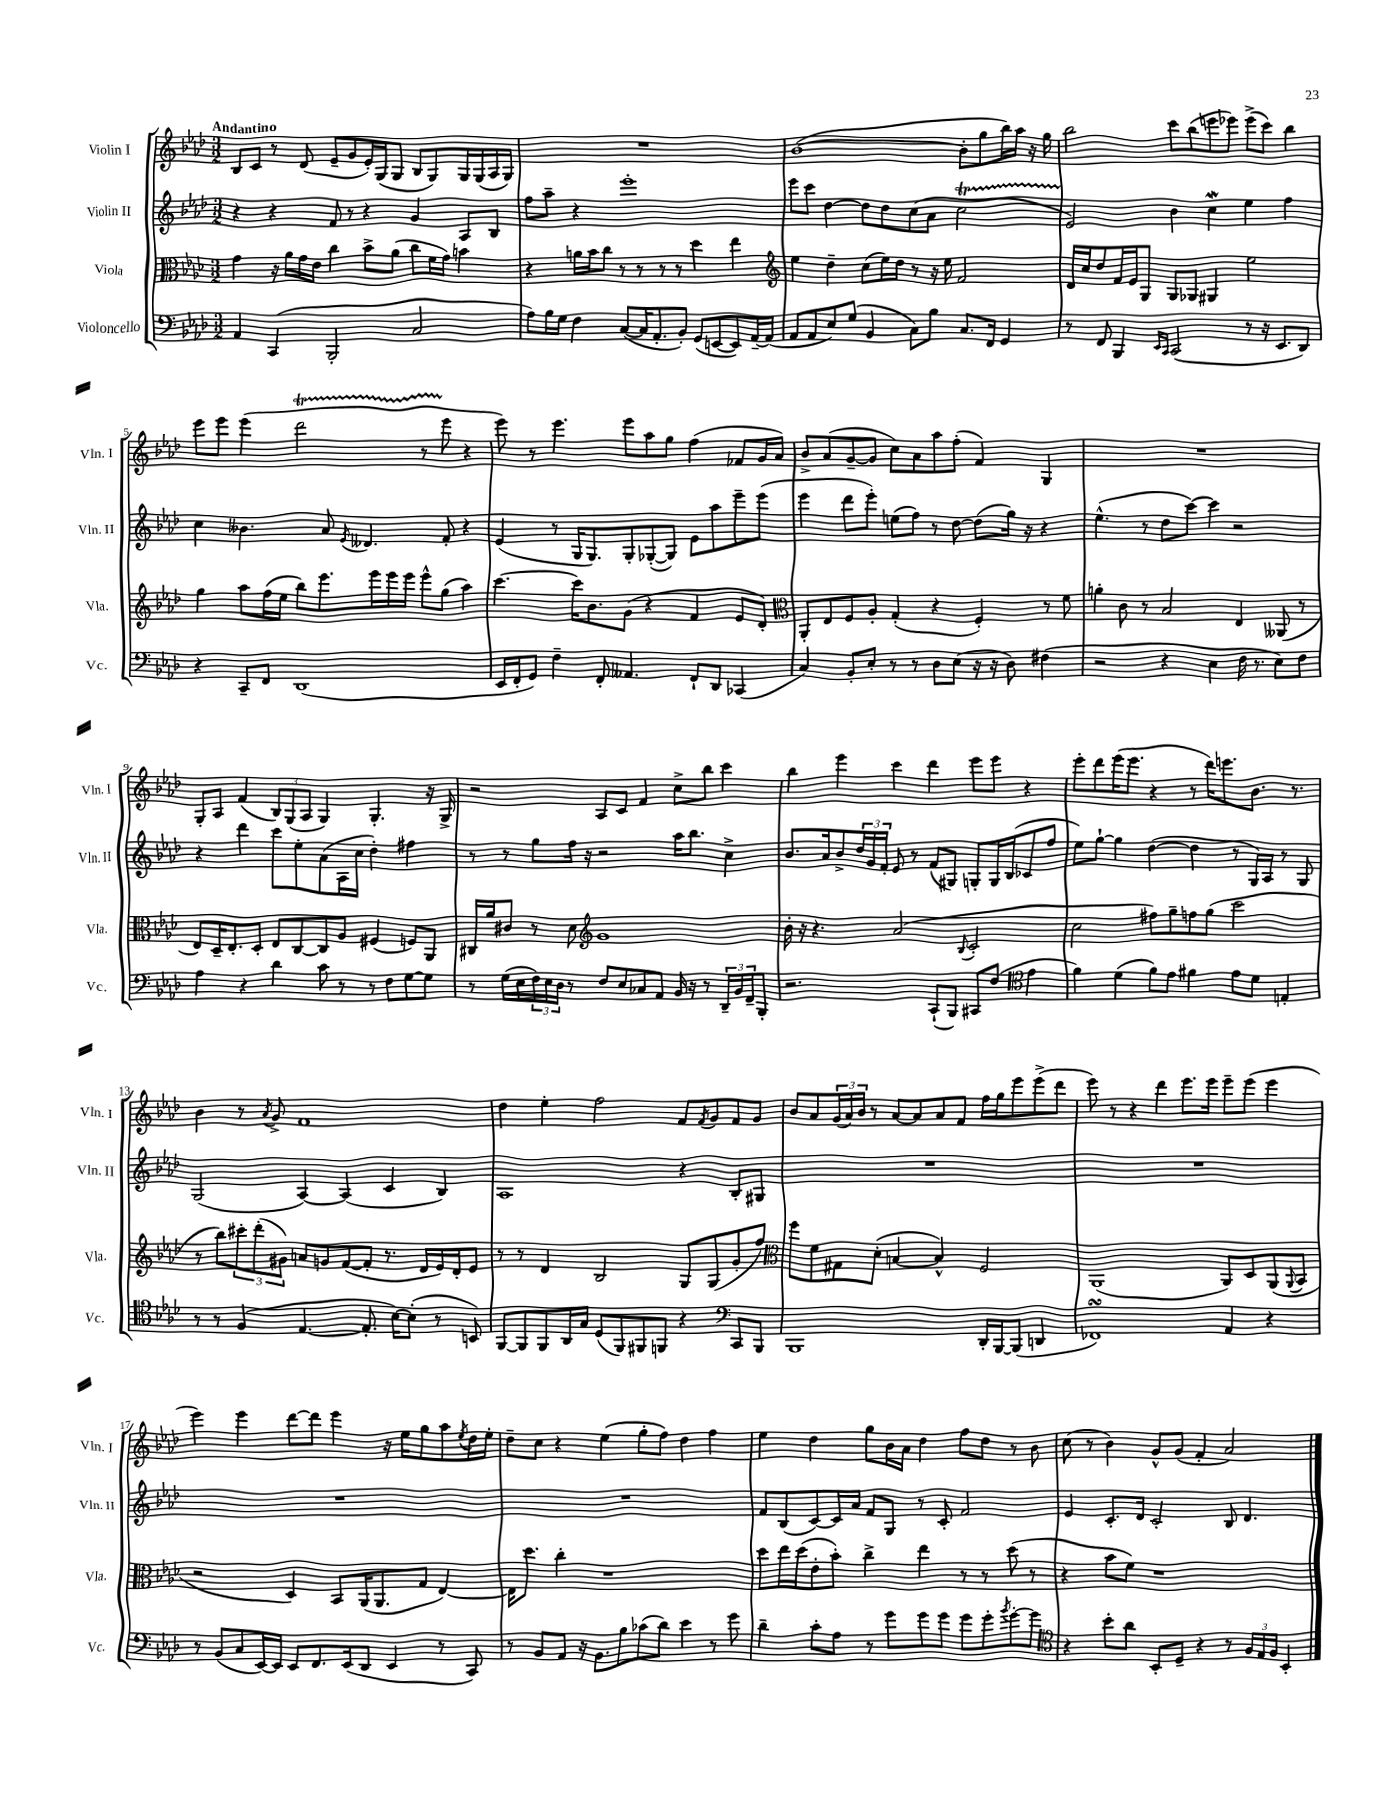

**kern	**kern	**kern	**kern
*staff4	*staff3	*staff2	*staff1
*clefF4	*clefC3	*clefG2	*clefG2
*k[b-e-a-d-]	*k[b-e-a-d-]	*k[b-e-a-d-]	*k[b-e-a-d-]
*M3/2	*M3/2	*M3/2	*M3/2
4AA-	4g	4r	8B-
.	.	.	8c
(4CC	16r	4r	8r
.	16a-	.	.
.	16g	.	(8d-
.	16e-	.	.
2BBB-'	4cc	8f	8e-~
.	.	8r	8g
.	8b-^	4r	16e-')
.	.	.	(16G
.	(8a-	.	8G
2C	8cc	4g	8B-
.	16f	.	8G)
.	16g)	.	.
.	4b	8A-	16G
.	.	.	(16G
.	.	8B-	16A-
.	.	.	16G)
=	=	=	=
8A-)	4r	8ff	1.r
16B-	.	8aa-~	.
16G	.	.	.
4F	16a	4r	.
.	16b-	.	.
.	8cc	.	.
([8C	8r	1eee-'	.
16C]	8r	.	.
8.AA-'	.	.	.
.	8r	.	.
8BB-')	8r	.	.
(8GG	4dd-	.	.
[8EE	.	.	.
8EE])	4ee-	.	.
[16AA-~	.	.	.
(16AA-]	.	.	.
=	=	=	=
*	*clefG2	*	*
8AA-	4ee-	8eee-	([1b-
8AA-	.	8ccc	.
8E-)	4dd-~	[4dd-	.
(8G	.	.	.
4BB-	(8cc	8dd-]	.
.	16ee-)	8dd-	.
.	16dd-	.	.
8C)	8r	(8cc	.
8B-	16r	8a-	.
.	16ee-	.	.
8.C	2f	2cc	8b-']
.	.	.	8gg
16FF	.	.	.
4GG	.	.	16bb-)
.	.	.	16aa-
.	.	.	16r
.	.	.	16gg
=	=	=	=
8r	16d-	2e-)	2bb-
.	16cc	.	.
8FF	8dd-	.	.
4BBB-	16f	.	.
.	16e-	.	.
.	8G	.	.
16qqEE-	.	.	.
16qqCC	.	.	.
(2CC	8G	4b-	8ccc
.	8G-	.	(8bb-
.	4G#	4cc	8eee
.	.	.	8eee-)
8r	2ee-	4ee-	(8eee-^
16r	.	.	8ccc)
8.EE-	.	.	.
.	.	4ff	4bb-
8DD-)	.	.	.
=	=	=	=
4r	4gg	4cc	8eee-
.	.	.	8eee-
8CC~	8aa-	4.b--	(4eee-
8FF	(16ff	.	.
.	16ee-	.	.
(1DD-	8bb-)	.	2ddd-
.	8.eee-	8a-	.
.	.	8qe-	.
.	.	4.d--	.
.	16eee-	.	.
.	16eee-	.	.
.	16eee-	.	.
.	8eee-^^	.	8r
.	(8gg	8f'	8eee-
.	4aa-)	4r	4r
=	=	=	=
16EE-	[4.ccc	(4e-	8eee-)
16FF'	.	.	.
8GG)	.	.	8r
4F~	.	8r	4.eee-
.	16ccc]	16G	.
.	8.b-	8.G)	.
8FF'	.	.	.
4.AA--	(8g	8G'	8eee-
.	4r	([8G-'	8aa-
.	.	8G-])	8gg
8FF`	4f	8e-	(4ff
8DD-	.	8aa-	.
(4CC-	8e-	8eee-~	8f-
.	8d-')	(8eee-	16g
.	.	.	16a-)
=	=	=	=
*	*clefC3	*	*
4C)	8AA-'	4eee-	8b-^
.	8E-	.	(8a-
8BB-'	8F	8ddd-	[8g~
8E-'	8A-'	8eee-')	8g]
8r	(4G'	(8ee	8cc)
8r	.	8ff)	8a-
8D-	4r	8r	8aa-
(8E-	.	[8dd-	(8ff'
16r	4F')	(8dd-]	4f)
16r	.	.	.
8D-)	.	16gg)	.
.	.	16r	.
(4F#	8r	4r	4G
.	8f	.	.
=	=	=	=
2r	4a'	(4.ee-^^	1.r
.	8c	.	.
.	8r	8r	.
4r	2B-	8dd-	.
.	.	[8ccc)	.
4E-	.	4ccc]	.
16F	4E-	2r	.
8.r	.	.	.
8E-)	(8AA--	.	.
8F	8r	.	.
=	=	=	=
4A-	8E-)	4r	8G'
.	16D-~	.	8A-
.	8.E-'	.	.
4r	.	4ddd-	(4f
.	8D-'	.	.
4d-	8E-	8ccc	12B-)
.	.	.	(12G
.	[8C	8ee-'	.
.	.	.	12A-
8c	8C]	(8a-	4G)
8r	8A-	16A-	.
.	.	16cc	.
8r	(4F#	4dd-')	4.G'
8F	.	.	.
[8G	8F)	4ff#	.
8G]	8AA-	.	16r
.	.	.	16G^
=	=	=	=
8r	16C#	8r	2r
.	16a-	.	.
(16G	8c#	8r	.
16E-	.	.	.
24F)	8r	8gg	.
24E-	.	.	.
24D-	.	.	.
8r	8d-	16ff	.
.	.	16r	.
*	*clefG2	*	*
8F	1g	2r	8A-
8E-	.	.	8c
8C-	.	.	4f
8AA-	.	.	.
16BB-	.	16aa-	8cc^
16r	.	8.bb-	.
8r	.	.	8bb-
24DD-~	.	4cc^	4ccc
24BB-	.	.	.
24FF~	.	.	.
8BBB-'	.	.	.
=	=	=	=
2.r	16b-'	8.b-	4bb-
.	16r	.	.
.	4.r	.	.
.	.	16a-	.
.	.	8b-^	4eee-
.	.	24dd-	.
.	.	24g	.
.	.	24f'	.
.	(2a-	8e-	4ccc
.	.	8r	.
(8CC`	.	(8f	4ddd-
8BBB-)	.	8G#)	.
.	8qqB-	.	.
8CC#	2c'	8G'	8eee-
(8F	.	16G	8eee-
.	.	(16B-	.
*clefC4	*	*	*
4e-	.	8c-	4r
.	.	8ff	.
=	=	=	=
4f)	2cc	8ee-)	8eee-'
.	.	[8gg`	8ddd-
(4d-	.	4gg]	(16eee-
.	.	.	8.eee-
8f)	8ff#)	([4dd-	4r
8e-	8gg~	.	.
4f#	8ff	4dd-]	8r
.	(8gg	.	16ddd-)
.	.	.	8.eee
8e-	2ccc	8r	.
8d-	.	16G)	8.b-
.	.	16A-	.
4E'	.	8r	.
.	.	.	8.r
.	.	8G	.
=	=	=	=
8r	8r	(2G	4b-
8r	8bb-)	.	.
(4F	12ccc#'	.	8r
.	(12ddd-'	.	.
.	.	.	8qa-
.	.	.	8g^
.	12g#)	.	.
[4.E-	8a	[4A-)	1f
.	8g	.	.
.	([8f	(4A-]	.
8.E-']	8f']	.	.
.	8.r	4c	.
[16B-)	.	.	.
(8B-']	.	.	.
.	16d-	.	.
8r	16e-)	4B-)	.
.	16d-'	.	.
8BB)	8e-	.	.
=	=	=	=
[8FF	8r	1A-	4dd-
8FF]	8r	.	.
8FF	4d-	.	4ee-'
16AA-	.	.	.
16G	.	.	.
(8D-	2B-	.	2ff
8FF)	.	.	.
8FF#	.	.	.
8FF	.	.	.
4r	8G	4r	8f
.	.	.	8qf
.	(8G	.	8g
*clefF4	*	*	*
8CC	8g'	8B-'	8f
8BBB-	8ff)	8G#	8g
=	=	=	=
*	*clefC3	*	*
1BBB-	8ff	1.r	8b-
.	8f	.	8a-
.	8G#	.	(24g
.	.	.	24a-)
.	.	.	24b-
.	(8d-'	.	8r
.	[4B	.	[8a-
.	.	.	8a-]
.	4B^^])	.	8a-
.	.	.	8f
16DD-'	2F	.	16ff
[16BBB-	.	.	16gg
(8BBB-]	.	.	8eee-
4DD	.	.	(8eee-^
.	.	.	8ddd-
=	=	=	=
1FF-)	(1AA-	1.r	8eee-)
.	.	.	8r
.	.	.	4r
.	.	.	4ddd-
.	.	.	8.eee-
.	.	.	16eee-
4AA-	8AA-)	.	8eee-~
.	8D-	.	(8eee-
4r	(8AA-	.	4eee-
.	8qqAA-	.	.
.	8BB-	.	.
=	=	=	=
8r	2r	1.r	4eee-)
(8BB-	.	.	.
8C	.	.	4eee-
[16EE-)	.	.	.
16EE-]	.	.	.
8EE-	4D-)	.	[8ddd-
8.FF	.	.	8ddd-]
.	8BB-	.	4eee-
(16EE-	.	.	.
8DD-	(16AA-	.	.
.	8.AA-	.	.
4EE-	.	.	16r
.	.	.	16ee-
.	8G	.	8gg
8r	[4E-)	.	8aa-
.	.	.	8qee-
8CC)	.	.	16dd-
.	.	.	16ee-'
=	=	=	=
8r	16E-]	1.r	8dd-~
.	8.dd-	.	.
8BB-	.	.	8cc
8AA-	4cc'	.	4r
16r	.	.	.
8.BB-	.	.	.
.	1r	.	(4ee-
8B-	.	.	.
(8c-	.	.	8gg'
8d-)	.	.	8ff)
4e-	.	.	4dd-
8r	.	.	4ff
8g	.	.	.
=	=	=	=
4d-~	8dd-	8f	4ee-
.	16ee-	(8B-	.
.	(16dd-	.	.
8c'	8e-'	[8c)	4dd-
8A-	8b-')	16c]	.
.	.	16a-	.
8r	4cc^	8f	8gg
8g	.	8G	16b-
.	.	.	16a-
8g	4ee-	8r	4dd-
8g	.	8c'	.
8g	8r	2f	8ff
8g'	8r	.	8dd-
8qb-	.	.	.
[8g'	(8dd-	.	8r
8g]	8r	.	8b-
=	=	=	=
*clefC4	*	*	*
4r	4r	4e-	(8cc
.	.	.	8r
8b-'	8b-	8.c'	4b-)
8a-	8f)	.	.
.	.	16d-	.
8BB-'	1r	2c'	8g^^
8D-~	.	.	(8g
4r	.	.	4f'
8r	.	8B-	2a-)
24F	.	4.d-	.
24E-	.	.	.
24F	.	.	.
4BB-'	.	.	.
==	==	==	==
*-	*-	*-	*-
